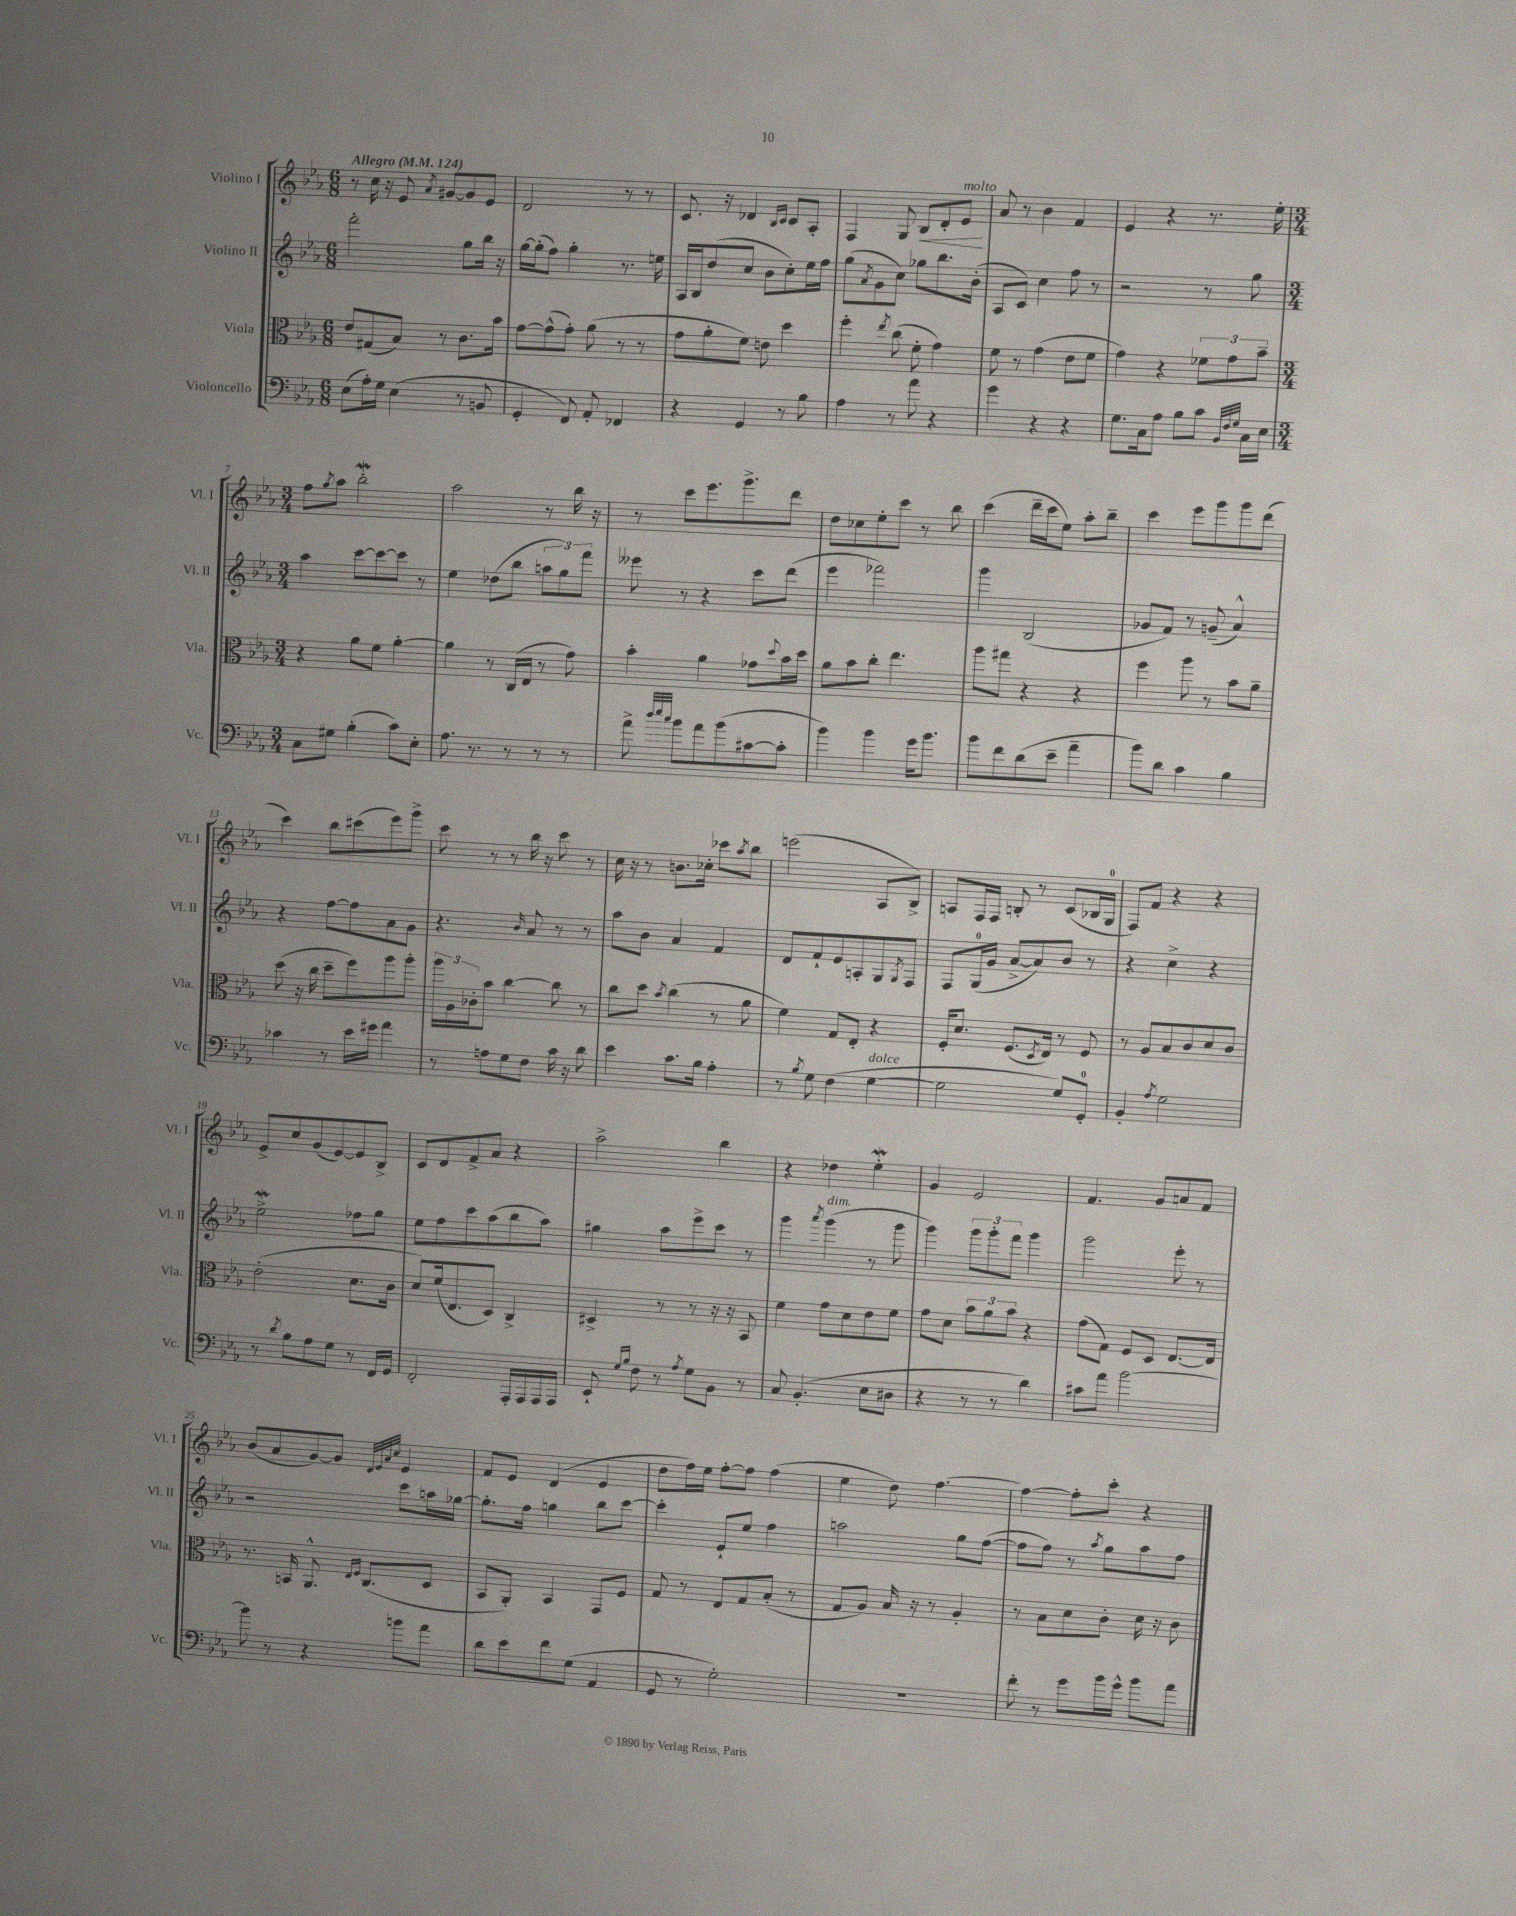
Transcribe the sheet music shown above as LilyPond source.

<<
\new StaffGroup <<
\new Staff = "s0" \with { instrumentName = "Violino I" shortInstrumentName = "Vl. I" } {
    \clef treble \key ees \major \numericTimeSignature \time 6/8 \tempo "Allegro" 4 = 124
    r8 c''16 r16 ees'8 \acciaccatura { aes'8 } gis'8~ gis'8 ees'8 |
    d'2 r8 r8 |
    c'8. r16 des'4 \grace { bes16 c'16 } c'8 aes8-. |
    f4 g8 bes8\< d'8-. ees'8\!^\markup { \italic "molto" } |
    aes'8 r8 bes'4 f'4 |
    ees'4 r4 r8. ees''16-. |
    \numericTimeSignature \time 3/4 f''8 \acciaccatura { g''8 } aes''8 bes''2-.\mordent |
    aes''2 r8 bes''16 r16 |
    r8 c'''8 ees'''8. g'''8.-> d'''8 |
    d''8 ces''8 ees''8-. c'''8 r8 bes''8 |
    c'''4( d'''16-- c'''16 ees''8) aes''8-. bes''8-- |
    c'''4 ees'''8 g'''8 g'''8 d'''8( |
    c'''4) bes''8 cis'''8( ees'''8) g'''8-> |
    c'''8 r8 r8 bes''16 r16 c'''8 r8 |
    c''16 r16 r8 b'8. ces''16-. ces'''8 \acciaccatura { aes''8 } bes''8 |
    e'''2( aes8 bes8->) |
    a8 f16 f16 b8-. r8 c'8( bes16 g16-0 |
    f8) f'8 r4 r4 |
    ees'8-> c''8 g'8( ees'8~) ees'8 bes8-> |
    c'8 d'8 f'8-> aes'8 r4 |
    aes''2-> bes''4 |
    r4 des''4 ees''4-.\mordent |
    g'4 ees'2 |
    f'4. g'8 a'8 f'8 |
    bes'8( aes'8 g'8~) g'8 \grace { d'32 ees'32 aes'32 c''32 } ees'4 |
    f'8 ees'8 d'4( ees'4 |
    d''8 f''16) ees''16 f''8~-. f''8 f''4( |
    ees''4 d''8) f''4.~ |
    f''4~ f''8-. c'''8-. r4 \bar "|." |
}
\new Staff = "s1" \with { instrumentName = "Violino II" shortInstrumentName = "Vl. II" } {
    \clef treble \key ees \major \numericTimeSignature \time 6/8
    f'''2-. g''8 bes''16 r16 |
    g''16~ g''16-.( f''8) g''4-. r8. e''16 |
    aes16 bes16 d''8( c''8 bes'8 c''8-.) ees''16 f''16 |
    g''8( \acciaccatura { aes'8 } g'8 c''8) ges''8 bes''8. bes'16-.( |
    aes8 c'8) c''4 f''8 r8 |
    r2 r8 g''8 |
    \numericTimeSignature \time 3/4 aes''4 c'''8~ c'''8~ c'''8 r8 |
    ees''4 des''8( bes''8 \tuplet 3/2 { a''8 g''8) f'''8 } |
    eeses'''8 r8 r4 c'''8 d'''8( |
    ees'''4 fes'''2) |
    g'''4 bes2( |
    ges'8 f'8) r8 g'8--( aes'4-^) |
    r4 f''8~ f''8 aes'8 g'8 |
    r4. \grace { bes'16 } aes'8 r8 r8 |
    aes''8 bes'8 aes'4 f'4 |
    d'8 f'8-! ees'8 a8-. g8 \acciaccatura { g8 } f8 |
    f8 g16-0( g'16 aes'8~-> aes'8) bes'8 r8 |
    r4 c''4-> r4 |
    ees''2->\mordent fes''8 g''8 |
    ees''8 f''8 c'''8 aes''8( bes''8 aes''8) |
    gis''4 aes''8 ees'''8-> c'''8 r8 |
    g'''4 \acciaccatura { aes'''8 } g'''4^\markup { \italic "dim." }( r8 g'''8 |
    g'''4) \tuplet 3/2 { g'''8 g'''8-. f'''8 } g'''4 |
    g'''2 ees'''8-. r8 |
    r2 c'''8 a''16 ges''16~ |
    ges''8.-. f''16 g''4 bes''8 c'''8~ |
    c'''4-. ees'8-! ees''8 f''4 |
    a''2 g''8 f''8~( |
    f''8 f''8) r8 \acciaccatura { aes''8 } g''8 aes''8 f''8 \bar "|." |
}
\new Staff = "s2" \with { instrumentName = "Viola" shortInstrumentName = "Vla." } {
    \clef alto \key ees \major \numericTimeSignature \time 6/8
    ees'8 gis8( bes8) r8 c'8. bes'16 |
    g'8~ g'8-^( g'8-.) aes'8( r8 r8 |
    g'8 aes'8-. f'8) e'8 d''4 |
    f''4-. \acciaccatura { ees''8 } c''8( f'8-. g'4) |
    f'8 r8 g'4( ees'8 f'8 |
    g'4) r4 \tuplet 3/2 { fes'8 g'8 bes'8-- } |
    \numericTimeSignature \time 3/4 r4 aes'8 f'8 aes'4~-. |
    aes'4 r8 c16( ees16 r8 g'8) |
    bes'4-. aes'4 ges'8 \appoggiatura { d''8 } bes'16 d''16 |
    aes'8 bes'8 c''8-. ees''4. |
    aes''8 gis''8 r4 r4 |
    f''4 aes''8 r8 bes'8 aes'8-- |
    d''8( r16 c''16 d''8-- f''8) aes''8 aes''8-. |
    \tuplet 3/2 { aes''16 aes16 ces'16-. } bes'8 c''4~ c''8 r8 |
    c''8 d''8 \acciaccatura { bes'8 } c''4( r8 aes'8 |
    f'4) g8 ees8-. r4 |
    f16-. d'8. f8.( \acciaccatura { d8 } ees16) r8 f8 |
    r8 aes8 bes8 c'8 d'8 c'8 |
    ees'2-.( d'8. c'16 |
    d'8) f'16( ees8. d8) c4-> |
    dis4-> r8 r8 r16 r16 bes,8 |
    f'4 g'8 d'8 ees'8 f'8 |
    g'8 d'8 \tuplet 3/2 { bes'8 aes'8 bes'8 } r4 |
    g'8( g8) f8 d8 ees8.~ ees16 |
    r8. b,16 aes,8.-^ \grace { ees16 f16 } c8.( d8 |
    bes,8 aes,8-.) bes,4 g,8 f8 |
    g8 r8 ees8 g8 bes8-.( r8 |
    g8 aes8) bes16 r16 r8 aes4-. |
    r8 bes8 d'8 c'8-. d'16 r16 c'8 \bar "|." |
}
\new Staff = "s3" \with { instrumentName = "Violoncello" shortInstrumentName = "Vc." } {
    \clef bass \key ees \major \numericTimeSignature \time 6/8
    ees8( aes16-.) g16 ees4( r8 b,8 |
    g,4-. f,8) aes,8-. fes,4 |
    r4 g,4 r8 bes8 |
    aes4 r8 aes'8 r4 |
    g'4 r4 r4 |
    g8. c16 aes8 bes8 c'8 \grace { bes,32 f32 g32 } c16 ees16 |
    \numericTimeSignature \time 3/4 c8 gis8 bes4-.( c'8) ees8-. |
    aes8. r8. r8 r8 r8 |
    aes'8-> \grace { d''32 ees''32 c''32 } bes'8 aes'8 bes'8( cis'8~ cis'8-. |
    bes'4) bes'4 g'16 bes'8. |
    bes'8 f'8 d'8( ees'8-- aes'4-- |
    bes'8) d'8 c'4 bes4 |
    ces'4 r8 ees'16 gis'16 aes'4 |
    r8 a8 g8 f8 c'16 r16 d'8 |
    ees'4 c'8. bes16 aes4-. |
    r8 \acciaccatura { bes8 } g8 f4( g4~^\markup { \italic "dolce" } |
    g2 g8) g,8-0-. |
    bes,4-. \acciaccatura { aes8 } g2 |
    r8 \acciaccatura { d'8 } bes8 aes8 g8 r8 f,16 g,16 |
    f,2-. aes,,16-. aes,,16 aes,,16 aes,,16 |
    ees,8-! \grace { g16 bes16 } f8 r8 \acciaccatura { aes8 } g8 bes,8 r8 |
    c8 bes,4.-.( ees8 dis8 |
    r4 r8 r8 d'4) |
    cis'8 aes'8 bes'2~ |
    bes'8 r8 r4 b'8 aes'8 |
    d'8 ees'8 f'8 g8( aes,4 |
    g,8 r8 g2-.) |
    R2. |
    f'8-. r8 g'8 bes'16 g'16-^ bes'8 aes'8 \bar "|." |
}
>>
>>
